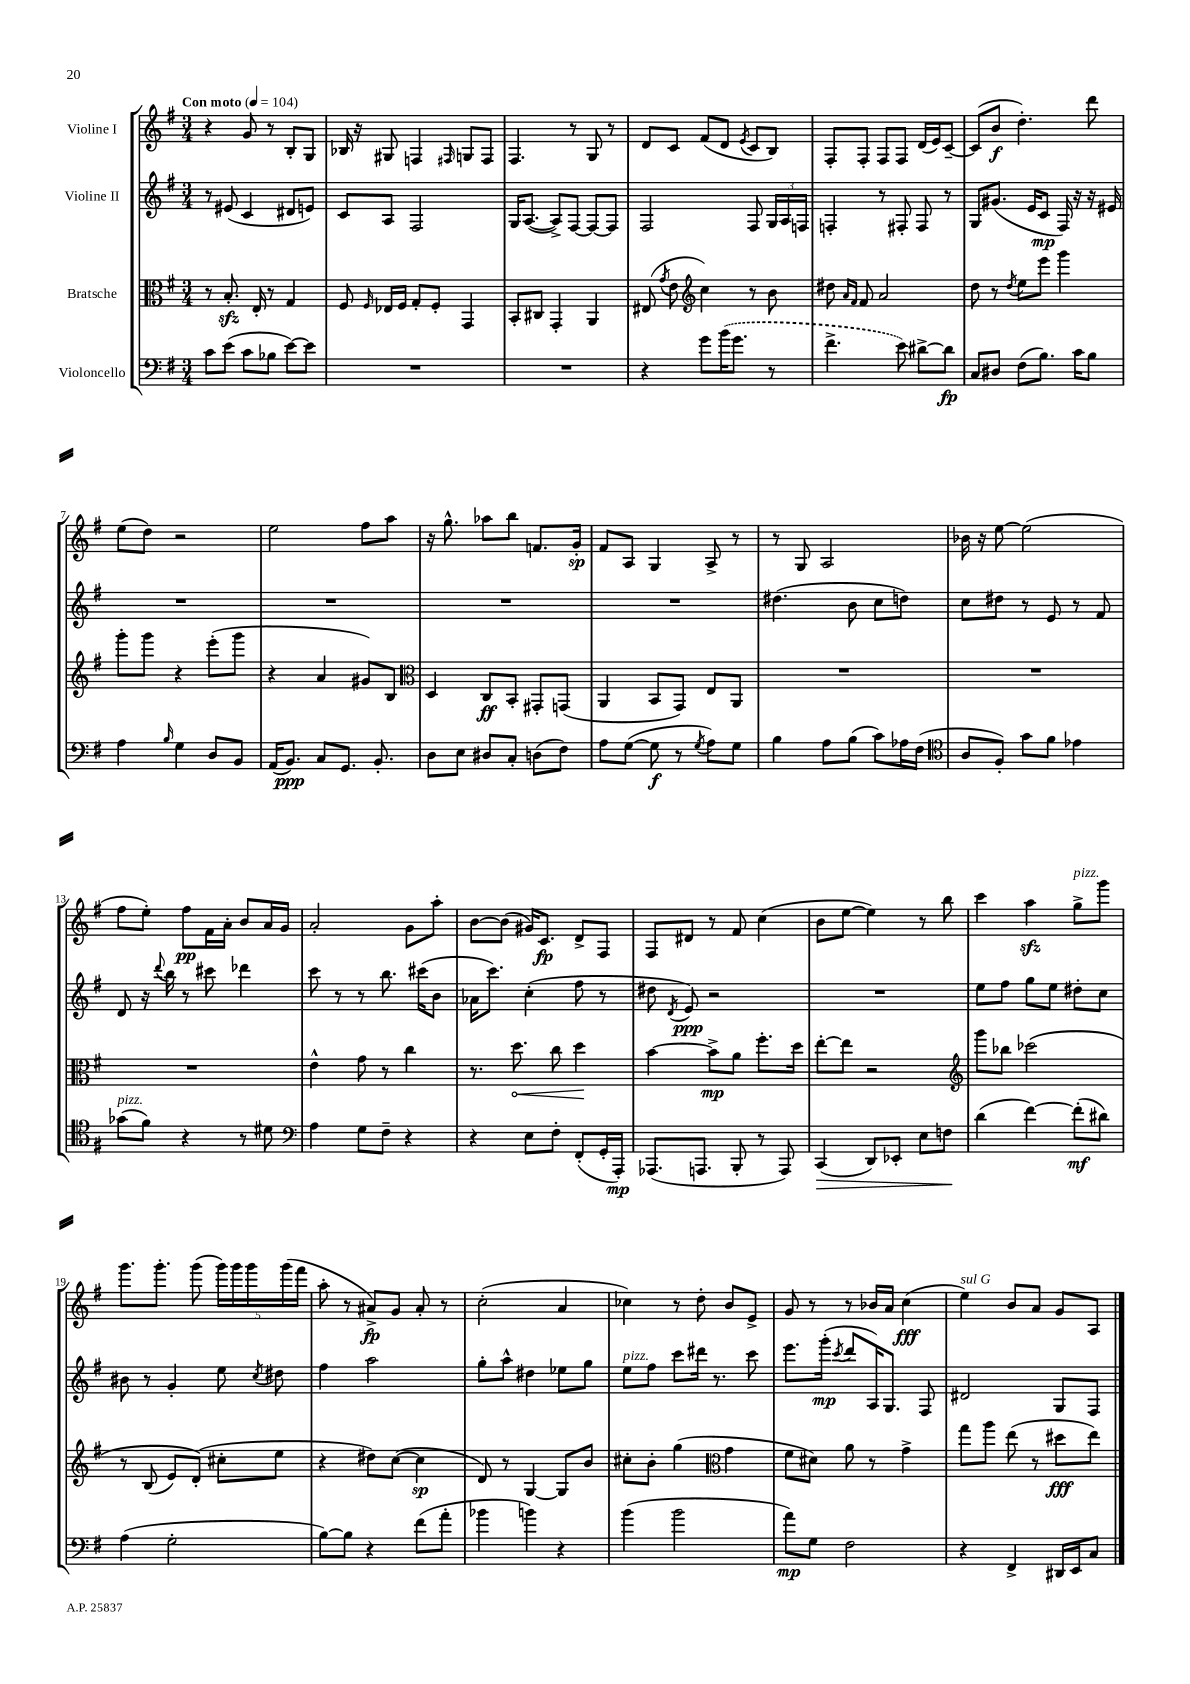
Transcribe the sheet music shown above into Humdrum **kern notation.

**kern	**kern	**kern	**kern
*staff4	*staff3	*staff2	*staff1
*clefF4	*clefC3	*clefG2	*clefG2
*k[f#]	*k[f#]	*k[f#]	*k[f#]
*M3/4	*M3/4	*M3/4	*M3/4
*MM104	*MM104	*MM104	*MM104
8c	8r	8r	4r
(8e	8.B'	(8e#	.
8c	.	4c	8g
.	16E'	.	.
8B-	8r	.	8r
[8e)	4G	8d#	8B'
8e]	.	8e)	8G
=	=	=	=
2.r	8F#	8c	16B-
.	.	.	16r
.	16qqF#	.	.
.	16E-	8A	8G#
.	16F#	.	.
.	8G'	2F#	4F
.	8F#'	.	.
.	.	.	16qqF#
.	4GG	.	8G
.	.	.	8F#
=	=	=	=
2.r	8BB'	16G	4.F#
.	.	([8.A	.
.	8C#	.	.
.	4GG'	8A^])	.
.	.	[8F#	8r
.	4AA	8F#_	8G
.	.	8F#]	8r
=	=	=	=
4r	(8E#	2F#	8d
.	8qg	.	.
.	8e	.	8c
*	*clefG2	*	*
8g	4cc)	.	(8f#
(16b	.	.	8d
8.g	.	.	.
.	.	.	8qe
.	8r	8F#	8c
8r	8b	24G	8B)
.	.	24A	.
.	.	24F	.
=	=	=	=
4.f#^	8dd#	4F'	8F#'
.	16qqa	.	.
.	16qqf#	.	.
.	8f#	.	8F#'
.	2a	8r	8F#
8e)	.	8F#'	8F#
[8d#^	.	8F#	(16d
.	.	.	16e)
8d#]	.	8r	[8c~
=	=	=	=
8C	8dd	8G	(8c]
8D#	8r	(8.g#	8b
.	8qdd	.	.
(8F#	8ee	.	4.dd')
.	.	16e	.
8.B)	8eee	8c	.
.	4ggg	16F#)	.
16c	.	16r	.
8B	.	16r	8ddd
.	.	16e#	.
=	=	=	=
4A	8ggg'	2.r	(8ee
.	8ggg	.	8dd)
16qqB	.	.	.
4G	4r	.	2r
8D	(8eee'	.	.
8BB	8ggg	.	.
=	=	=	=
(16AA	4r	2.r	2ee
8.BB)	.	.	.
8C	4a	.	.
8.GG	.	.	.
.	8g#)	.	8ff#
8.BB'	.	.	.
.	8B	.	8aa
=	=	=	=
*	*clefC3	*	*
8D	4D	2.r	16r
.	.	.	8.gg^^
8E	.	.	.
8D#	8C	.	8aa-
8C'	8BB'	.	8bb
(8D	8GG#'	.	8.f
8F#)	(8GG	.	.
.	.	.	16g'
=	=	=	=
8A	4AA	2.r	8f#
([8G	.	.	8A
8G]	8BB	.	4G
8r	8GG)	.	.
8qG	.	.	.
8A)	8E	.	8A^
8G	8AA	.	8r
=	=	=	=
4B	2.r	(4.dd#	8r
.	.	.	8G
8A	.	.	2A
(8B	.	8b	.
8c)	.	8cc	.
16A-	.	8dd)	.
(16F#	.	.	.
=	=	=	=
*clefC4	*	*	*
8A	2.r	8cc	16b-
.	.	.	16r
8F#')	.	8dd#	[8ee
8g	.	8r	(2ee]
8f#	.	8e	.
4e-	.	8r	.
.	.	8f#	.
=	=	=	=
(8g-	2.r	8d	8ff#
8f#)	.	16r	8ee')
.	.	8qqddd	.
.	.	16bb	.
4r	.	8r	8ff#
.	.	8ccc#	16f#
.	.	.	16a'
8r	.	4ddd-	8b
8d#	.	.	16a
.	.	.	16g
=	=	=	=
*clefF4	*	*	*
4A	4e^^	8ccc	2a'
.	.	8r	.
8G	8g	8r	.
8F#~	8r	8.bb	.
4r	4cc	.	8g
.	.	(16ccc#	.
.	.	8b	8aa'
=	=	=	=
4r	8.r	16a-	[8b
.	.	8.ccc)	.
.	.	.	(8b]
.	8.dd	.	.
8E	.	(4cc'	16g#)
.	.	.	8.c
8F#'	8cc	.	.
(8FF#'	4dd	8ff#	8d^
16GG'	.	8r	8F#
16AAA')	.	.	.
=	=	=	=
(8.AAA-	[4b	8dd#	8F#
.	.	8qd	.
.	.	8e)	8d#
8.AAA	.	.	.
.	8b^]	2r	8r
8BBB'	8a	.	8f#
8r	8.ff#'	.	(4cc
8AAA)	.	.	.
.	16dd	.	.
=	=	=	=
(4CC	[8ee'	2.r	8b
.	8ee]	.	[8ee
8DD)	2r	.	4ee])
8EE-'	.	.	.
8E	.	.	8r
8F	.	.	8bb
=	=	=	=
*	*clefG2	*	*
(4d	8ggg	8ee	4ccc
.	8bb-	8ff#	.
[4f#)	&(2ccc-	8gg	4aa
.	.	8ee	.
(8f#']	.	8dd#'	8gg^
8d#)	.	8cc	8ggg
=	=	=	=
(4A	8r	8b#	8.ggg
.	(8B	8r	.
.	.	.	8.ggg'
2G'	8e)	4g'	.
.	(8d'&)	.	(8ggg
.	8cc#'	8ee	20ggg)
.	.	.	20ggg
.	.	.	20ggg
.	.	8qcc	.
.	8ee	8dd#	.
.	.	.	(20ggg
.	.	.	20fff#
=	=	=	=
[8B)	4r	4ff#	8aa'
8B]	.	.	8r
4r	8dd#)	2aa	8a#^)
.	([8cc	.	8g
(8f#	4cc]	.	8a#'
8a'	.	.	8r
=	=	=	=
4b-	8d)	8gg'	(2cc'
.	8r	8aa^^	.
4b)	[4G	4dd#	.
4r	8G]	8ee-	4a
.	8b	8gg	.
=	=	=	=
(4b	8cc#'	8ee	4cc-)
.	8b'	8ff#	.
2b	(4gg	8ccc	8r
.	.	16ddd#	8dd'
.	.	8.r	.
*	*clefC3	*	*
.	4g	.	8b
.	.	8ccc	8e^
=	=	=	=
8a)	8f#	8.eee	8g
8G	8d#)	.	8r
.	.	(16ggg'	.
.	.	8qccc	.
2F#	8a	8ddd	8r
.	8r	16A)	16b-
.	.	8.G	16a
.	4g^	.	(4cc
.	.	8F#	.
=	=	=	=
4r	8gg	2d#	4ee)
.	8aa	.	.
4FF#^	(8ee	.	8b
.	8r	.	8a
16DD#	8dd#	8G	8g
16EE	.	.	.
8C	8ee)	8F#	8A
==	==	==	==
*-	*-	*-	*-
